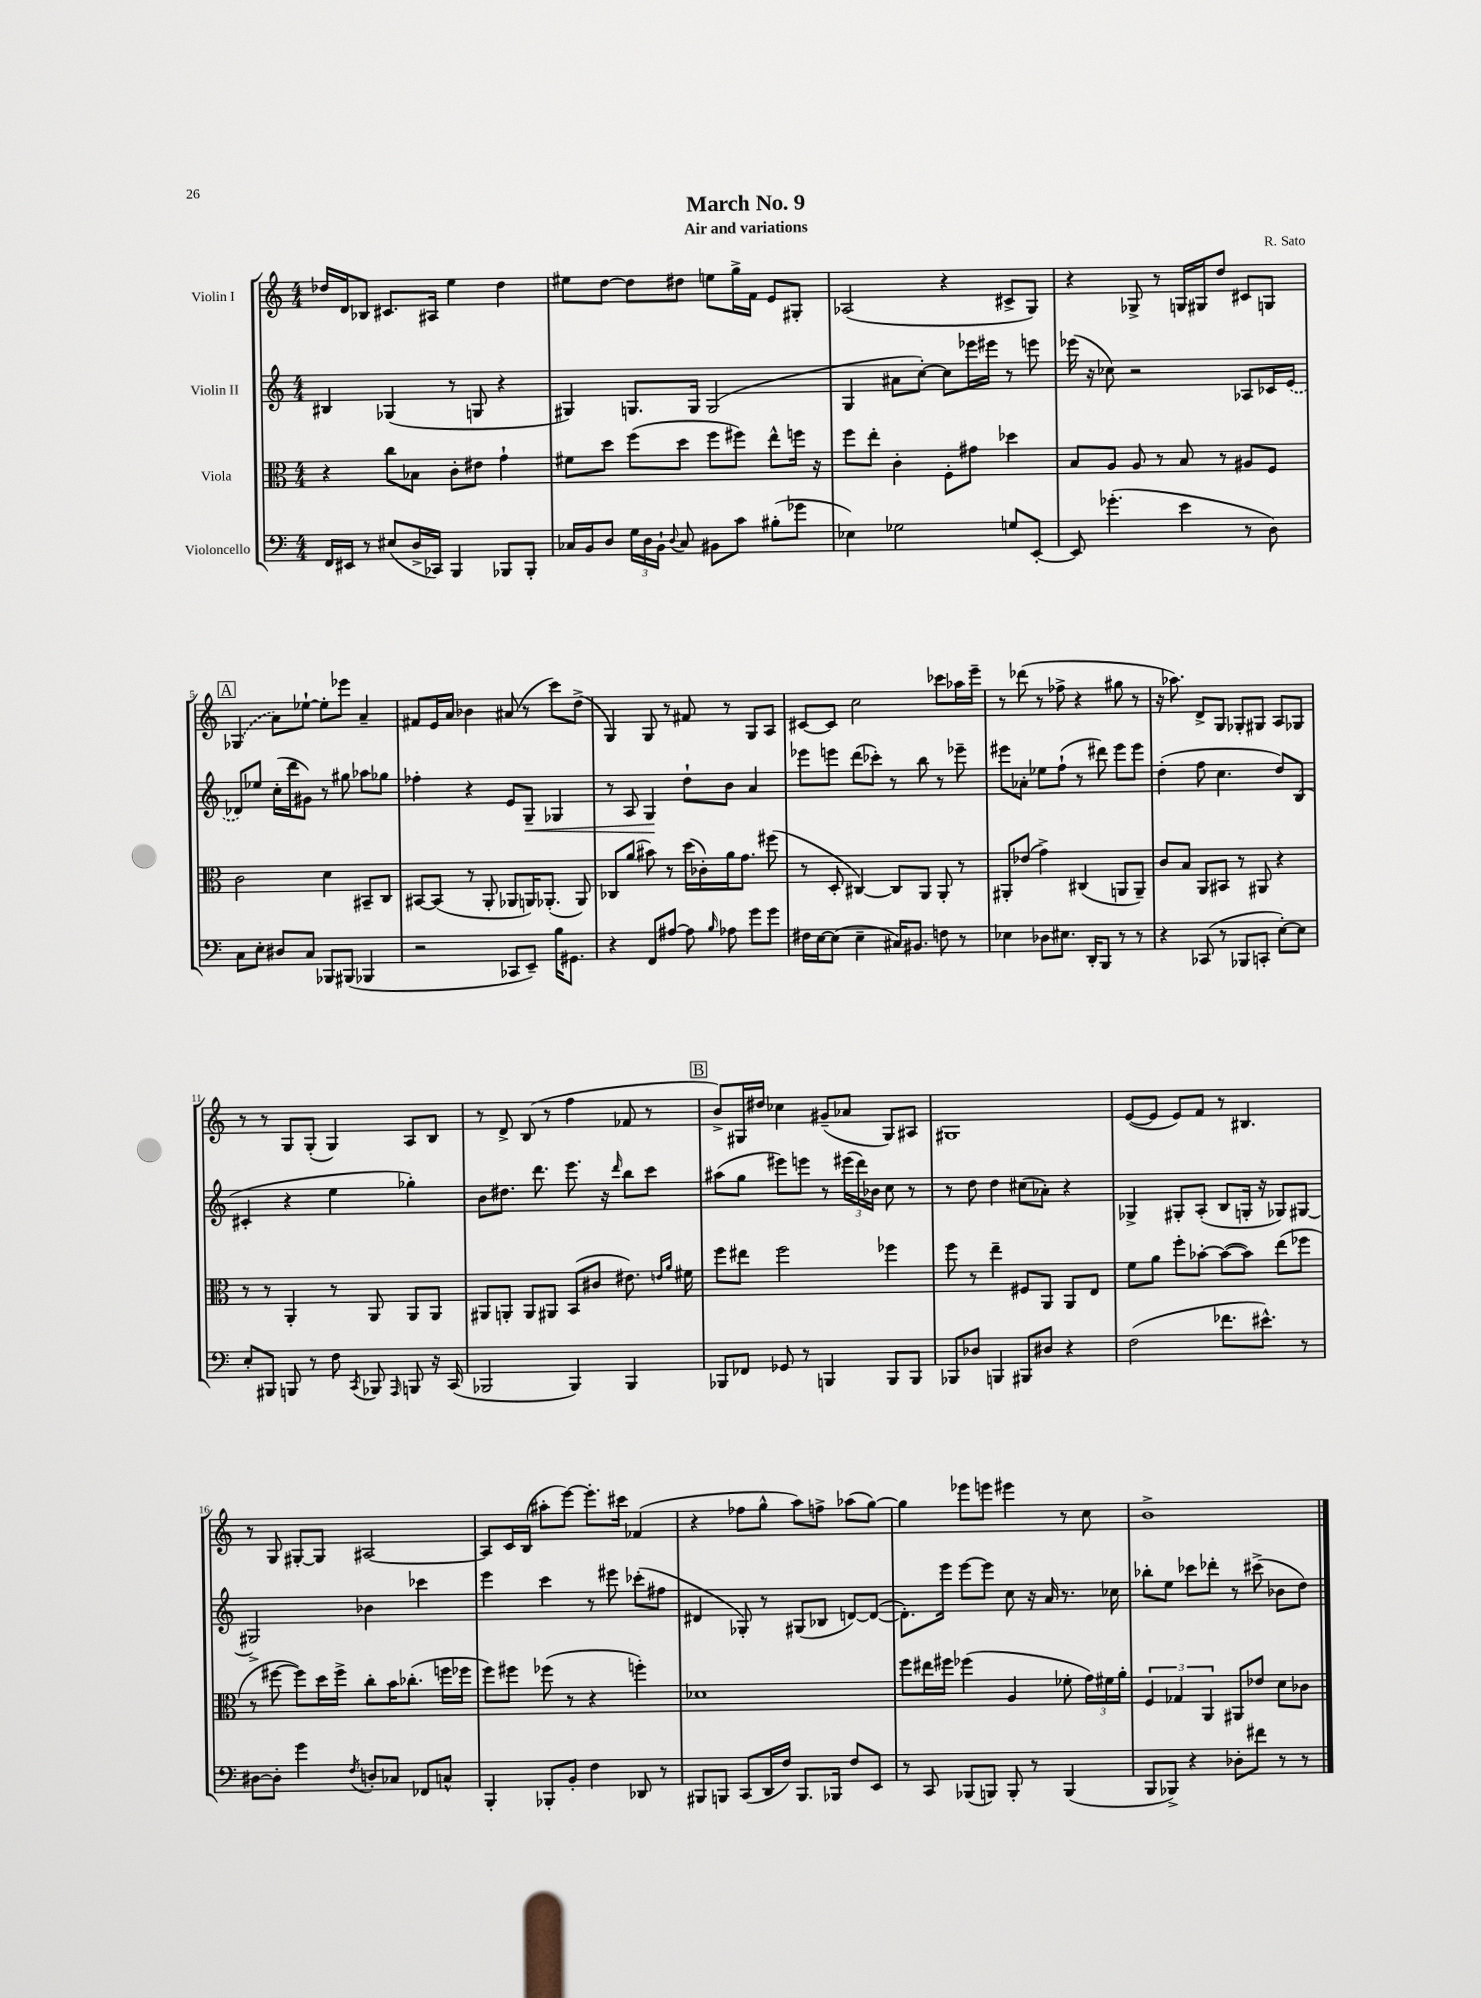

**kern	**kern	**kern	**kern
*staff4	*staff3	*staff2	*staff1
*clefF4	*clefC3	*clefG2	*clefG2
*k[]	*k[]	*k[]	*k[]
*M4/4	*M4/4	*M4/4	*M4/4
16FF	4r	4B#	16dd-
16EE#	.	.	16d
8r	.	.	8B-
(8E#	8cc	(4G-	8.c#
16D^	8B-	.	.
16CC-)	.	.	16A#
4BBB	8c'	8r	4ee
.	8e#	8G	.
8BBB-	4g`	4r	4dd-
8BBB-'	.	.	.
=	=	=	=
16C-	8f#	4G#)	8ee#
16BB	.	.	.
8D	8dd	.	[8dd
24G	(8ff	8.G	8dd]
24D	.	.	.
24BB`	.	.	.
8qqD	.	.	.
8C-	8dd	.	8dd#
.	.	16G	.
8BB#	8ff	(2G	8ee
8c	8ff#)	.	16gg^
.	.	.	16f
(8B#'	8ee^^	.	8e
8g-	16ff	.	8G#'
.	16r	.	.
=	=	=	=
4E-)	8ff	4G	(2A-
.	8ee'	.	.
2G-	4c'	8a#	.
.	.	[8cc')	.
.	8F'	8cc]	4r
.	8g#	16eee-	.
.	.	16eee#	.
8G	4dd-	8r	8c#^
[8EE'	.	8eee	8G)
=	=	=	=
8EE]	8B	(16eee-	4r
.	.	16r	.
(4.g-'	8A	8cc-)	.
.	8A	2r	8G-^
.	8r	.	8r
4e	8B	.	16G
.	.	.	16G#
.	8r	.	8dd
8r	8A#	8A-	8c#
8D)	8F	16c-	8G
.	.	(16e	.
=	=	=	=
8C	2c	8d-)	(4G-
8E'	.	8ee-	.
8D#	.	(16cc'	8a)
.	.	16ddd	.
8C	.	8g#)	[8ee-`
8BBB-	4d	8r	8ee-']
(8BBB#	.	8gg#	8eee-
4BBB-	8BB#~	8aa-	4a~
.	8C	8gg-	.
=	=	=	=
2r	[8BB#	4ff-'	8f#
.	(8BB#]	.	16e
.	.	.	16a
.	8r	4r	4b-
.	8AA'	.	.
8CC-	8AA-	8e	(8a#
8EE~)	16AA)	8G~	8r
.	(8.AA-'	.	.
16B	.	4G-	8ccc)
8.GG#	.	.	.
.	8AA-)	.	(8dd^
=	=	=	=
4r	8C-	8r	4G)
.	(8a	8A	.
8FF	8b#)	4G	8G
[8A#	8r	.	8r
8A#]	(16dd	8dd`	8f#
.	16c-')	.	.
16qqB	.	.	.
8A-	16a	8b	8r
.	8.g	.	.
8g	.	4a	8G
8g	(8ff#	.	8A
=	=	=	=
16F#	8r	8eee-	[8c#
[16E	.	.	.
(8E]	8D'	8eee	8c#]
4E~	[4C#)	(8ddd	2cc
.	.	8ccc-')	.
16C#)	8C#]	8r	.
8.BB#	.	.	.
.	8AA	8bb	.
8F	8AA'	8r	8ccc-
8r	8r	8eee-~	16aa-
.	.	.	16eee~
=	=	=	=
4E-	8AA#'	8eee#	8r
.	(8e-	8a-'	(8ddd-
8D-	4g^)	8ee-	8r
8.E#	.	(8ff`	8ff-^
.	(4C#	8r	4r
16DD'	.	.	.
8BBB	.	8ddd#)	.
8r	8AA	8eee#	8gg#
8r	8AA~)	8eee#	8r
=	=	=	=
4r	8c	(4dd'	16r
.	.	.	8.aa-)
.	8B	.	.
(8CC-	8AA	8ff	8d^
8r	8BB#	4.cc	8G
8BBB-	8r	.	8G-'
8CC'	8AA#	.	8G#
[8E')	4r	8dd)	8A
8E]	.	(8B	8G-
=	=	=	=
8E'	8r	4c#'	8r
8BBB#	8r	.	8r
8BBB	4AA'	4r	8G
8r	.	.	(8G'
8F	8r	4ee	4G)
8qCC	.	.	.
8BBB-	8AA	.	.
16qqAAA	.	.	.
8BBB	8AA	4gg-')	8A
16r	8AA	.	8B
(16CC	.	.	.
=	=	=	=
2BBB-	8AA#	8b	8r
.	8AA'	8.dd#	8d^
.	8AA	.	(8B
.	.	8.ddd	.
.	8AA#	.	8r
4BBB-)	(8BB	8.eee	4ff
.	8c#	.	.
.	.	16r	.
.	.	16qqddd	.
4BBB-	8.e#)	8bb	8f-
.	.	8ccc	8r
.	16qqe	.	.
.	16qqa	.	.
.	16f#	.	.
=	=	=	=
8BBB-	8ff	(8aa#	8b^)
8FF-	8ee#	8gg	16G#
.	.	.	16dd#
8GG-	2ff	8eee#)	4cc-
8r	.	8eee	.
4BBB	.	8r	(8g#~
.	.	(24eee#	8a-
.	.	24ddd)	.
.	.	24b-	.
8BBB	4ff-	8cc	8G#)
8BBB	.	8r	8A#
=	=	=	=
8BBB-	8ff	8r	1G#
8D-	8r	8dd	.
4BBB	4ee~	4dd	.
8BBB#	8F#	(8cc#	.
8D#	8AA	8a-')	.
4r	8AA	4r	.
.	8E	.	.
=	=	=	=
(2F	8f	4G-^	([8e
.	8a	.	8e]
.	8ff'	8G#'	8e)
.	[8b-'	(8A'	8f
8.f-	(8b-_	8B	8r
.	8b-])	16G'	4.B#
8.e#^^)	.	16r	.
.	(8ee	8G-)	.
8r	8ff-	[8G#	.
=	=	=	=
[8D#	8r	2G#^]	8r
8D#']	[8ff#	.	8G
4g	8ff#])	.	[8G#'
.	16dd	.	8G#]
.	16ff#^	.	.
8qF	.	.	.
8D'	8cc'	4b-	[2A#
8C-	16b	.	.
.	(8.cc-'	.	.
8FF-	.	4ccc-	.
8C^^	16ff	.	.
.	16ff-	.	.
=	=	=	=
4BBB'	8ff)	4eee	8A#]
.	8ff#	.	16c
.	.	.	(16B
8BBB-'	(8ff-	4ccc	8aa#'
8BB'	8r	.	[8eee)
4F	4r	8r	8.eee']
.	.	8eee#	.
.	.	.	16ccc#
8DD-	4ff')	(8ccc-'	(4f-
8r	.	8ff#	.
=	=	=	=
8BBB#	1d-	4d#	4r
8BBB	.	.	.
(8CC	.	8G-')	8ff-
16DD	.	8r	8gg^^
16F)	.	.	.
8.BBB	.	(8G#	8aa)
.	.	8B-	8ff^
16BBB-	.	.	.
8F	.	[8d)	(8aa-
8EE	.	(8d_	[8gg)
=	=	=	=
8r	8ff	8.d'])	4gg]
8CC	16ee#	.	.
.	16ff#	16eee	.
(8BBB-	(4ff-	[8eee	8eee-
8BBB)	.	8eee]	8eee
8BBB'	4A	8cc	4eee#
8r	.	16r	.
.	.	16a	.
(4BBB	8f-'	8.r	8r
.	24g)	.	8cc
.	24f#	.	.
.	.	16cc-	.
.	24a'	.	.
=	=	=	=
8BBB	6F	8bb-'	1b^
8BBB-^)	.	8ee	.
.	6G-	.	.
4r	.	8ccc-	.
.	6AA	.	.
.	.	8ddd-'	.
8D-'	8AA#	8r	.
8f#	8e-	(8ccc#^	.
8r	8d	8b-	.
8r	8c-	8dd)	.
==	==	==	==
*-	*-	*-	*-
